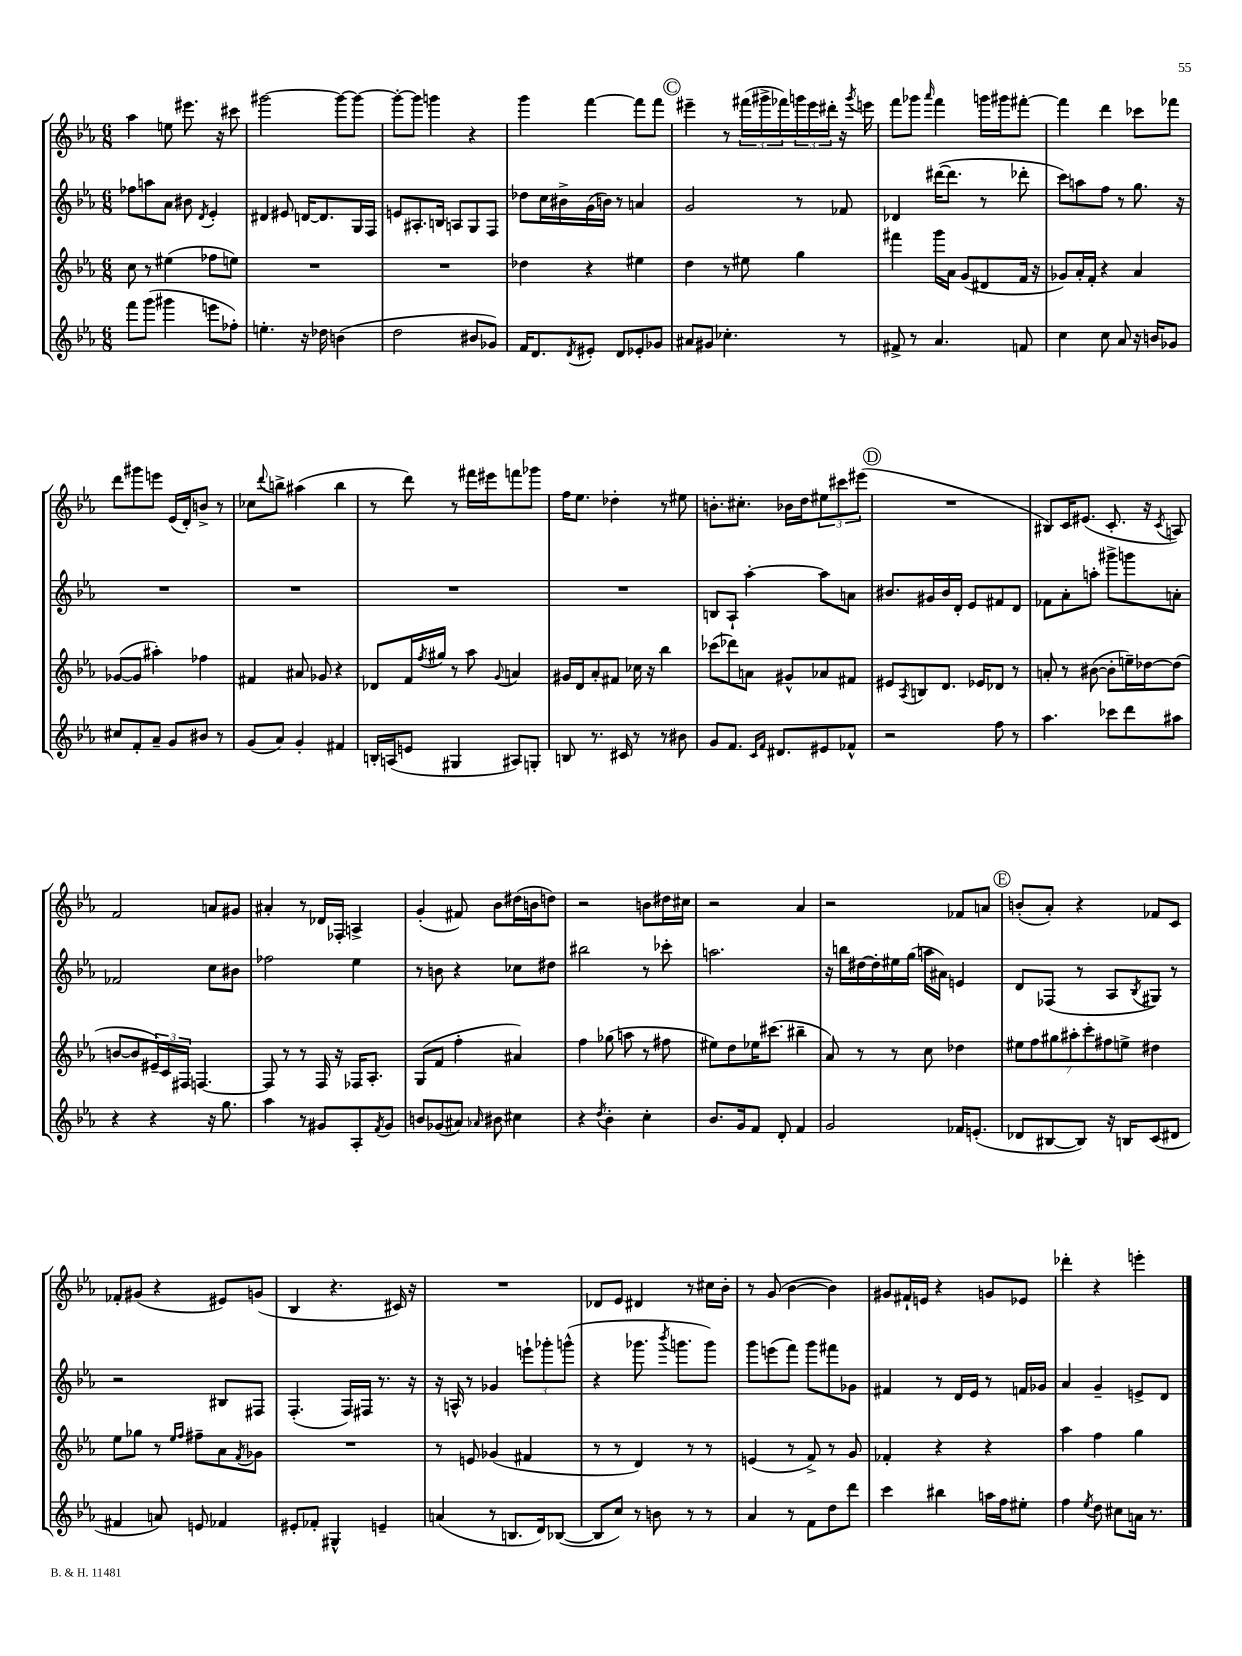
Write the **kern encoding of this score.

**kern	**kern	**kern	**kern
*staff4	*staff3	*staff2	*staff1
*clefG2	*clefG2	*clefG2	*clefG2
*k[b-e-a-]	*k[b-e-a-]	*k[b-e-a-]	*k[b-e-a-]
*M6/8	*M6/8	*M6/8	*M6/8
8fff	8cc	8ff-	4aa-
(8ggg	8r	8aa	.
4ggg#	(4ee#	8a-	8ee
.	.	8b#	8.eee#
.	.	8qd	.
8eee	8ff-	4e-'	.
.	.	.	16r
8ff-')	8ee)	.	8ccc#
=	=	=	=
4.ee'	2.r	4d#	[2ggg#
.	.	8e#	.
16r	.	[16d	.
16dd-	.	8.d]	.
(4b	.	.	8ggg#_
.	.	16G	8ggg#_
.	.	16F	.
=	=	=	=
2dd	2.r	8e	8ggg#'_
.	.	8.A#'	8ggg#]
.	.	.	4ggg
.	.	16B	.
.	.	8A	.
8b#	.	8G	4r
8g-)	.	8F	.
=	=	=	=
16f	4dd-	8dd-	4ggg
8.d	.	.	.
.	.	16cc	.
.	.	16b#^	.
8qd	.	.	.
8e#'	4r	(16g	[4fff
.	.	16b)	.
8d	.	8r	.
8e-'	4ee#	4a	8fff]
8g-	.	.	8fff
=	=	=	=
8a#	4dd	2g	4eee#~
8g#	.	.	.
4.cc-'	8r	.	8r
.	8ee#	.	(24fff#
.	.	.	24ggg#^
.	.	.	24fff-)
.	4gg	8r	24ggg
.	.	.	24eee#
.	.	.	24ddd#'
8r	.	8f-	16r
.	.	.	8qggg
.	.	.	16eee
=	=	=	=
8f#^	4fff#	4d-	8fff
8r	.	.	8ggg-
.	.	.	16qqaaa-
4.a-	16ggg	([16ddd#	4fff
.	16a-	8.ddd#]	.
.	(8g	.	.
.	8d#	8r	16ggg
.	.	.	16ggg#
8f	16f	8ddd-'	[8fff#'
.	16r	.	.
=	=	=	=
4cc	8g-)	8ccc)	4fff#]
.	16a-'	8aa	.
.	16f'	.	.
8cc	4r	8ff	4ddd
8a-	.	8r	.
16r	4a-	8.gg	8ccc-
16b	.	.	.
8g-	.	.	8fff-
.	.	16r	.
=	=	=	=
8cc#	([8g-	2.r	8ddd
8f'	8g-]	.	8ggg#
8a-~	4aa#')	.	8eee
8g	.	.	(16e-
.	.	.	16d')
8b#	4ff-	.	8b^
8r	.	.	8r
=	=	=	=
(8g	4f#	2.r	8cc-
.	.	.	8qqddd
8a-)	.	.	8bb^
4g'	8a#	.	(4aa#
.	8g-	.	.
4f#	4r	.	4bb
=	=	=	=
16B'	8d-	2.r	8r
(16A	.	.	.
8e	16f	.	8ddd)
.	8qff	.	.
.	16gg#	.	.
4G#	8r	.	8r
.	8aa-	.	16fff#
.	.	.	16eee#
.	8qqg	.	.
8A#)	4a	.	8fff
8G'	.	.	8ggg-
=	=	=	=
8B	16g#	2.r	16ff
.	16d	.	8.ee-
8.r	8a-'	.	.
.	8f#	.	4dd-'
16c#	.	.	.
8r	16cc-	.	.
.	16r	.	.
8r	4bb-	.	8r
8b#	.	.	8ee#
=	=	=	=
8g	(8ccc-	8B	8.b'
8.f	8ddd-)	8A-`	.
.	.	.	8.cc#'
.	8a	[4aa-'	.
16qqc	.	.	.
16qqf	.	.	.
8.d#	.	.	.
.	8g#^^	.	16b-
.	.	.	16dd
8e#	8a-	8aa-]	12ee#
.	.	.	12ccc#
8f-^^	8f#	8a	.
.	.	.	(12eee#
=	=	=	=
2r	8e#	8.b#	2.r
.	8qA-	.	.
.	8B	.	.
.	.	16g#	.
.	8.d	16b#	.
.	.	16d'	.
.	.	8e-	.
.	16e-	.	.
8ff	8d-	8f#	.
8r	8r	8d	.
=	=	=	=
4.aa-	8a'	8f-	8B#)
.	8r	8a-'	16c
.	.	.	(8.e#
.	([8b#	8aa'	.
8ccc-	8b#']	8ggg#^	8.c'
8ddd	16ee~)	8ggg	.
.	[16dd-	.	16r
.	.	.	8qc
8aa#	(8dd-]	8a'	8A)
=	=	=	=
4r	[8b	2f-	2f
.	8b]	.	.
4r	24e#~)	.	.
.	24c	.	.
.	24F#	.	.
.	[4.F	.	.
16r	.	8cc	8a
8.gg	.	.	.
.	.	8b#	8g#
=	=	=	=
4aa-	8F]	2ff-	4a#'
.	8r	.	.
8r	8r	.	8r
8g#	16F	.	16d-
.	16r	.	16F-'
8A-'	16F-	4ee-	4A^
.	8.A-'	.	.
8qf	.	.	.
8g#	.	.	.
=	=	=	=
8b	(8G	8r	(4g'
(8g-	8f	8b	.
8a#)	4ff'	4r	8f#)
16qqa-	.	.	.
8b#	.	.	8b-
4cc#	4a#)	8cc-	(16dd#
.	.	.	16b
.	.	8dd#	8dd)
=	=	=	=
4r	4ff	2bb#	2r
8qdd	.	.	.
4b-'	(8gg-	.	.
.	8aa	.	.
4cc'	8r	8r	8b
.	8ff#	8ccc-'	16dd#
.	.	.	16cc#
=	=	=	=
8.b-	8ee#)	2.aa	2r
.	8dd	.	.
16g	.	.	.
8f	16ee-	.	.
.	(8.ccc#	.	.
8d'	.	.	.
4f	4bb#~	.	4a-
=	=	=	=
2g	8a-)	16r	2r
.	.	16bb	.
.	8r	[16dd#	.
.	.	16dd#']	.
.	8r	16ee#	.
.	.	(16gg	.
.	8cc	16aa	.
.	.	16a#)	.
16f-	4dd-	4e	8f-
(8.e'	.	.	.
.	.	.	8a
=	=	=	=
8d-	14ee#	8d	(8b'
.	14ff	.	.
[8B#	.	(8F-	8a-')
.	14gg#	.	.
.	14aa#'	.	.
8B#])	.	8r	4r
.	14ccc'	.	.
.	14ff#	.	.
16r	.	8A-	.
.	14ee^	.	.
16B	.	.	.
.	.	8qB-	.
(8c	4dd#	8G#)	8f-
8d#	.	8r	8c
=	=	=	=
4f#	8ee-	2r	8f-'
.	8gg-	.	(8g#
8a)	8r	.	4r
.	16qqee-	.	.
.	16qqff	.	.
8e	8ff#~	.	.
4f-	8a-	8B#	8e#)
.	8qf	.	.
.	8g-	8F#	(8g
=	=	=	=
8e#'	2.r	(4.F'	4B-
8f-'	.	.	.
4G#^^	.	.	4.r
.	.	16F)	.
.	.	16F#	.
4e~	.	8.r	.
.	.	.	16c#)
.	.	16r	16r
=	=	=	=
(4a	8r	16r	2.r
.	.	16A^^	.
.	8e	8r	.
8r	(4g-	4g-	.
8.B	.	.	.
.	4f#	12eee`	.
16d)	.	.	.
.	.	12ggg-'	.
([8B-	.	.	.
.	.	(12ggg^^	.
=	=	=	=
8B-]	8r	4r	8d-
8cc)	8r	.	8e-
8r	4d)	8.ggg-	4d#
8b	.	.	.
.	.	8qbbb-	.
.	.	8.ggg	.
8r	8r	.	8r
8r	8r	8ggg)	16cc#
.	.	.	16b-'
=	=	=	=
4a-	(4e	8ggg	8r
.	.	(8eee	(8g
8r	8r	8fff)	[4b-
8f	8f^)	8ggg	.
8dd	8r	8fff#	4b-])
8ddd	8g	8g-	.
=	=	=	=
4ccc	4f-'	4f#	8g#
.	.	.	16f#`
.	.	.	16e
4bb#	4r	8r	4r
.	.	16d	.
.	.	16e-	.
16aa	4r	8r	8g
16ff	.	.	.
8ee#'	.	16f	8e-
.	.	16g-	.
=	=	=	=
4ff	4aa-	4a-	4ddd-'
8qee-	.	.	.
8dd	4ff	4g~	4r
8cc#	.	.	.
16a	4gg	8e^	4eee'
8.r	.	.	.
.	.	8d	.
==	==	==	==
*-	*-	*-	*-
